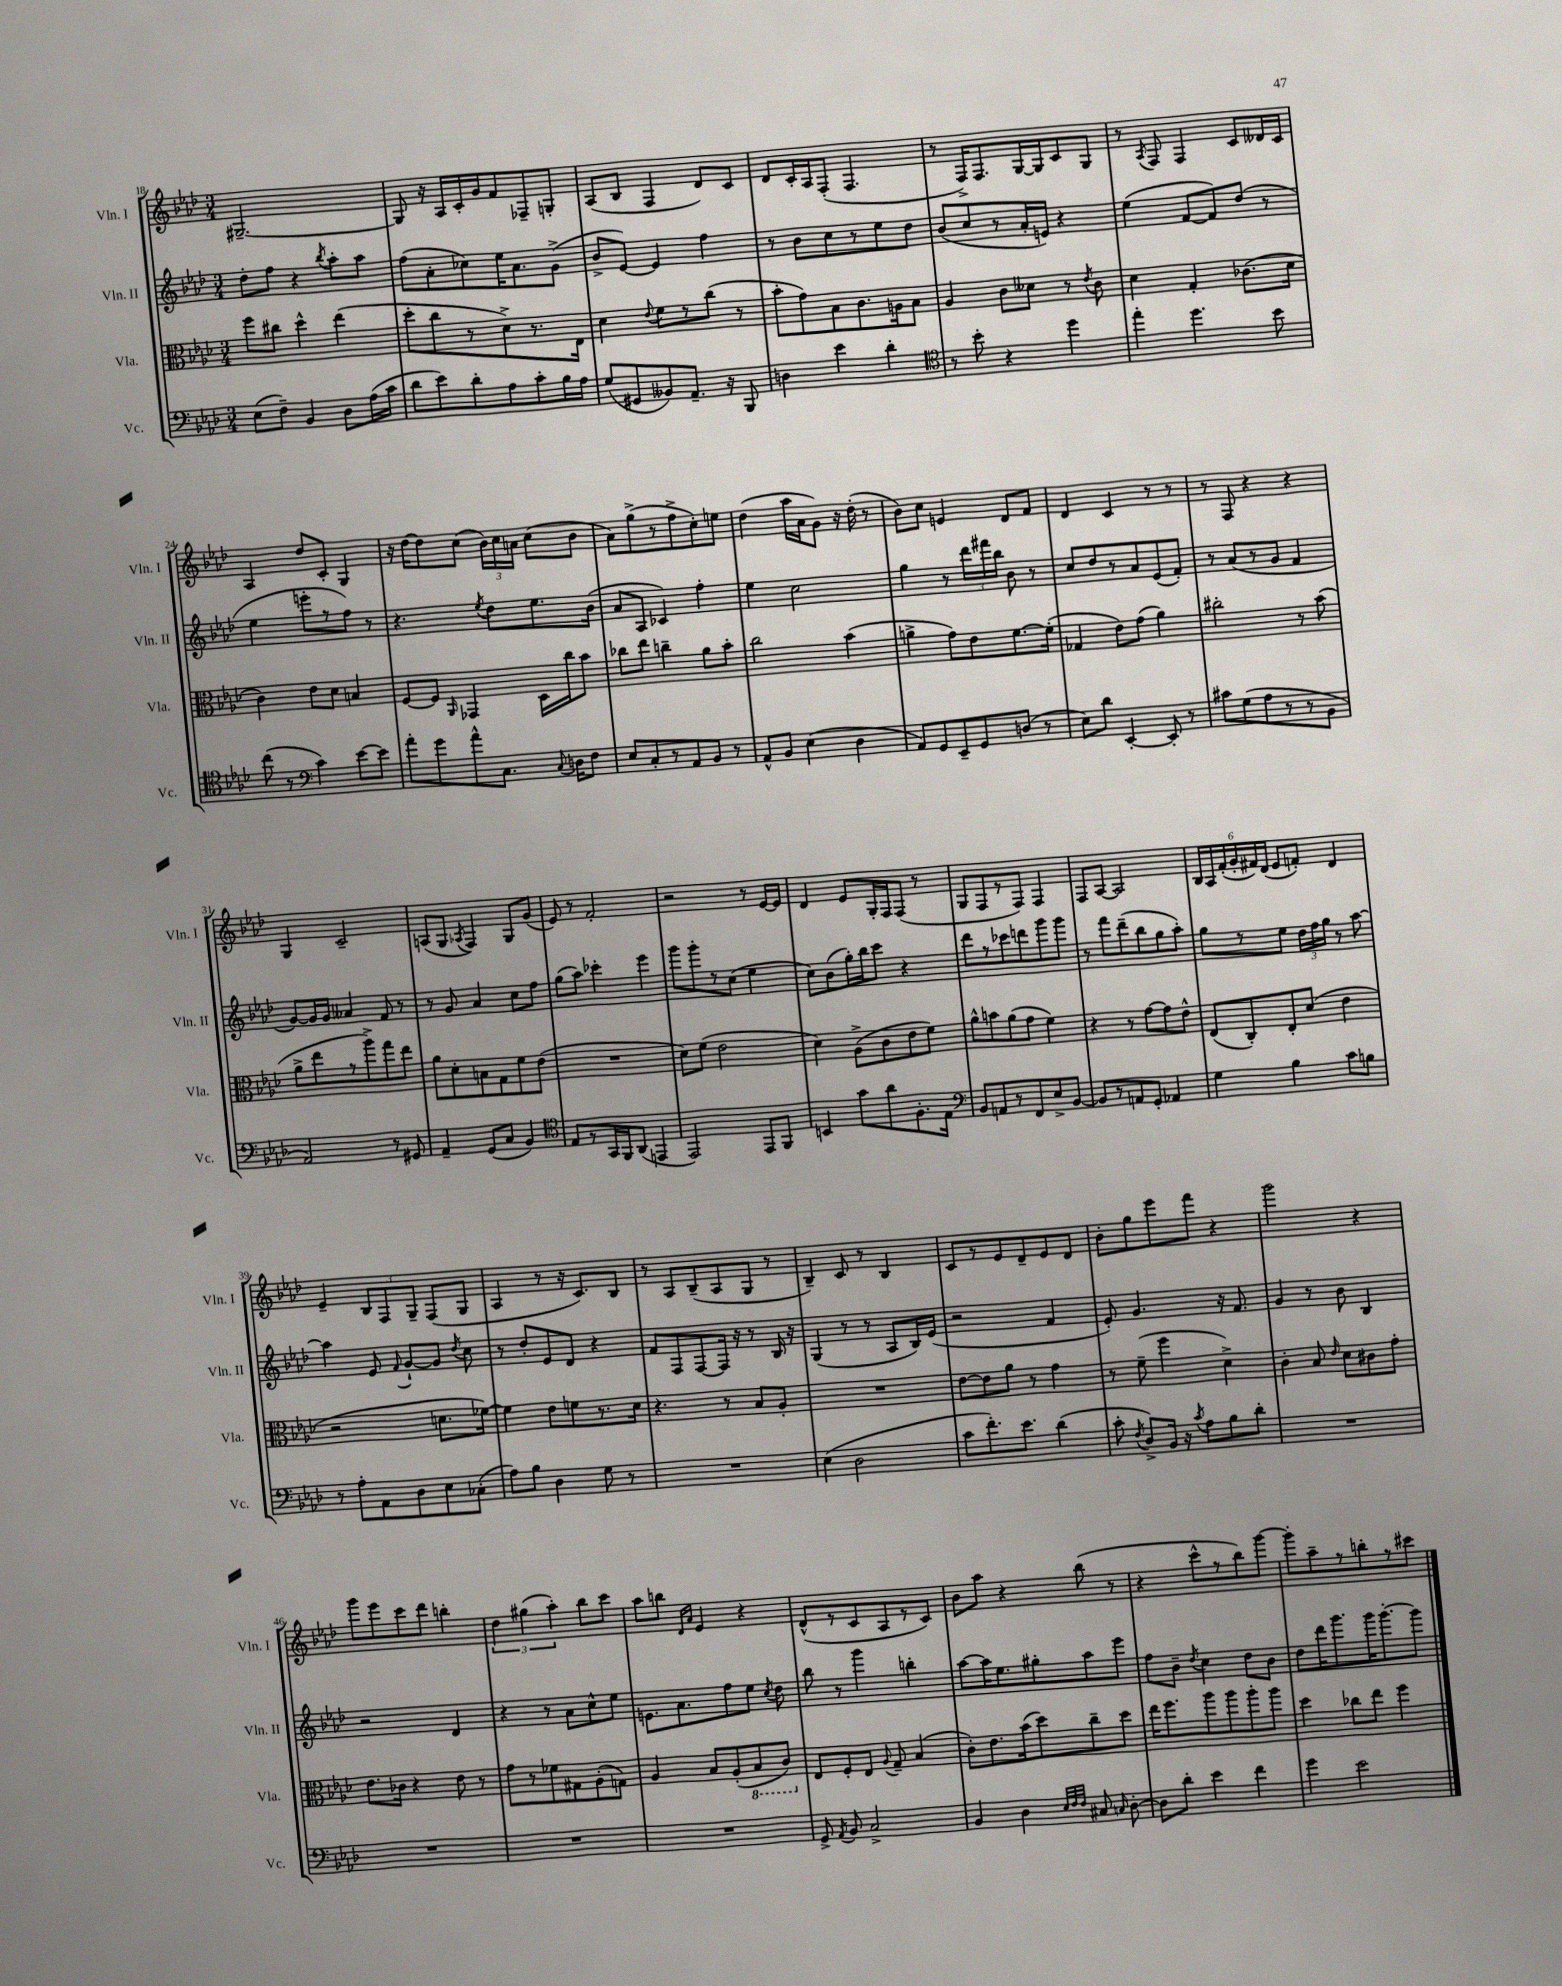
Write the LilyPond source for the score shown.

<<
\new StaffGroup <<
\new Staff = "s0" \with { instrumentName = "Vln. I" shortInstrumentName = "Vln. I" } {
    \clef treble \key aes \major \numericTimeSignature \time 3/4
    \autoBeamOff gis2.~-- |
    gis8 r16 aes16[ c'16-. g'16 f'8 fes8-- g8]-. |
    aes8[( bes8] f4 des'8[) c'8] |
    des'8[ c'16-. aes16 f8]-.( f4. |
    r8 f16[->) f8. g16~ g16 c'8 g8] |
    r8 \acciaccatura { aes8 } f8 f4 c'8[ deses'16 c'16] |
    aes4 des''8[ c'8]-. g4 |
    r16 des''16[~ des''8 c''8]( \tuplet 3/2 { bes'16[) c''16 a'16] } c''8[( bes'8] |
    aes'8[) g''8->( r8 f''8-> c''8-.) e''8] |
    des''4( aes''16[ aes'16 g'8]) r16 des''16-.( r8 |
    bes'8[) c''8] e'4 des'8[ f'8] |
    des'4 c'4 r8 r8 |
    r8 f8 r4 r4 |
    g4 c'2-- |
    a8[( g8] \acciaccatura { aes8 } f4) g8[ g'8]( |
    ees'8) r8 f'2-. |
    r2 r8 ees'16[~ ees'16] |
    des'4 ees'8[ g16-. f16 f8]( r8 |
    g8[ f8 r8 f8]) f4 |
    f8[ aes8]~ aes2 |
    \tuplet 6/4 { bes16[ aes16 f'16-.( g'16-. fis'16) des'16]( } ees'8[ f'8]-.) des'4 |
    ees'4-- \tuplet 3/2 { bes8[ f8 g8]-- } f8[( g8] |
    aes4 r8 r16 c'8.[) bes8] |
    r8 aes8[ bes8--( aes8 g8] r8 |
    bes4--) c'8 r8 bes4 |
    c'8[ r8 ees'8 des'8-- ees'8 des'8] |
    bes'8[-. g''8 ees'''8 f'''8] r4 |
    g'''2 r4 |
    g'''8[ ees'''8 c'''8 des'''8] b''4-. |
    \tuplet 3/2 { des''4 gis''4( aes''4-.) } bes''8[ c'''8] |
    aes''8[ b''8] \grace { des'16[ aes'16] } ees'4 r4 |
    des'8[-^( r8 c'8 aes8 r8 c'8]) |
    bes'8[ aes''8] r4 bes''8( r8 |
    r4 c'''8[-^ r8 bes''8) g'''8]~ |
    g'''8[-. aes''8-- r8 b''8-. r8 cis'''8] \bar "|." |
}
\new Staff = "s1" \with { instrumentName = "Vln. II" shortInstrumentName = "Vln. II" } {
    \clef treble \key aes \major \numericTimeSignature \time 3/4
    \autoBeamOff des''8[-. f''8] r4 \acciaccatura { bes''8 } aes''8[-. aes''8] |
    f''8[( aes'8-. ces''8) ees''16 aes'8. g'8]->( |
    bes'8[-> ees'8]~) ees'4 f''4 |
    r8 bes'8[ c''8 r8 ees''8 des''8] |
    bes'8[( c''8 r8 aes'16-. e'16]) r4 |
    ees''4( f'8[~ f'8) des''8]( r8 |
    ees''4 e'''8[-. r8 f''8]) r8 |
    r4. \acciaccatura { ees''8 } des''8[ ees''8. bes'16]( |
    aes'8[ aes8] ces'4) f''4-. |
    ees''4 c''2 |
    g''4 r8 \tuplet 3/2 { des'''16[ fis'''16 bes''16] } bes'8 r8 |
    c''8[ des''8 r8 aes'8 ees'8( f'8]-.) |
    r8 aes'8[( r8 g'8] f'4 |
    g'8[~) g'16 g'16] aeses'4 f'8 r8 |
    r8 g'8 aes'4 c''8[ f''8] |
    g''8[( aes''8]) ces'''4-. ees'''4 |
    g'''8[ g'''8-. r8 c''8]( ees''4 |
    c''8[) bes'8( g''16-.) bes''16 c'''8] r4 |
    des'''8[ r8 ces'''8 d'''8 g'''8 g'''8] |
    r8 f'''8[ des'''8--( bes''8 g''8 aes''8]-.) |
    g''8[ r8 ees''8] \tuplet 3/2 { des''16[ f''16 g''16] } r8 aes''8~ |
    aes''4 ees'8 \appoggiatura { f'8 } g'8[~-! g'8] \acciaccatura { des''8 } c''8 |
    r8 des''8[-. ees'8 des'8] r4 |
    f'8[ f8 f8~ f16] r16 r8 bes16 r16 |
    g4( r8 r8 aes8[ bes16) ees'16]( |
    r2 f'4 |
    ees'8-.) g'4. r16 f'8. |
    g'4 r8 bes'8 bes4 |
    r2 des'4 |
    r4 r8 aes'8[ c''8-^ ees''8] |
    e'8.[ aes'8. f''8 ees''8] \acciaccatura { c''8 } des''8 |
    bes''8 r8 g'''4 b''4-. |
    aes''8[~ aes''16 ees''8. gis''8-. aes''8 ees'''8] |
    f''8[ bes'8]-- \acciaccatura { des''8 } c''4 des''8[ bes'8] |
    des''8[ des'''16 g'''8. g'''16 g'''8.~-. g'''8] \bar "|." |
}
\new Staff = "s2" \with { instrumentName = "Vla." shortInstrumentName = "Vla." } {
    \clef alto \key aes \major \numericTimeSignature \time 3/4
    \autoBeamOff f''8[ cis''8] des''4-^ ees''4( |
    des''8[-. c''8 r8 des'8->) r8. ees16] |
    des'4 \appoggiatura { ees'8 } f'8[ r8 c''8]( r8 |
    bes'8[-. g'8) bes8 c'8. a16 bes8] |
    aes4 c'8[ deses'8] r8 \acciaccatura { ees'8 } c'8 |
    des'4 g4-. ces'8.[( des'16] |
    c'4) ees'8[ des'8] b4 |
    f8[~ f8] \grace { aes,16 } ges,4 des16[ c''16 bes'8] |
    ces''8[ ees''8] c''4-- aes'8[ bes'8]-. |
    c''2 bes'4( |
    a'4-> g'8[) ees'8 f'8.~ f'16]-.( |
    ges4 ees'8[) g'8]( aes'4) |
    cis''2-. r8 bes'8( |
    aes'8[-> ees''8 r8 aes''8->) g''8 ees''8] |
    aes'8[ des'8-. b8 g8 f'8 ees'8]( |
    R2. |
    des'8[) f'8]( ees'2 |
    des'4) aes8[->( c'8 ees'8 f'8]) |
    aes'8[-^ b'8 aes'8( g'8] f'4) |
    r4 r8 g'8[~ g'8 ees'8]-^ |
    ees8[( c8-.) ees8-. des'8]( ees'4 |
    r2 d'8.[ fes'16]~) |
    fes'4 ees'8[ f'8 r8. des'16] |
    r4. r8 bes8[ aes8]-. |
    R2. |
    ees'8[~ ees'8 aes'8] r8 g'4 |
    r8 f'8--( f''4 des'4->) |
    c'4-. bes8 \grace { ees'16 } des'8[ cis'8 g'8]-. |
    ees'8.[ ces'16] r4 ees'8 r8 |
    g'8[ r8 fes'8 gis8 aes8-.( g8]) |
    aes4 bes8[ aes8-.( \ottava #-1 bes,8 c8]) \ottava #0 |
    ees8[ f8-. ees8] \appoggiatura { aes8 } g8-- bes4( |
    c'8[-.) ees'8. bes'16( des''8) c''8-- des''8] |
    ees''16[ f''8. aes''8 aes''8 aes''8-. aes''8] |
    des''4 ces''8[ ees''8] f''4 \bar "|." |
}
\new Staff = "s3" \with { instrumentName = "Vc." shortInstrumentName = "Vc." } {
    \clef bass \key aes \major \numericTimeSignature \time 3/4
    \autoBeamOff ees8[( f8]--) bes,4 des8[ aes16( c'16] |
    des'8[ ees'8) des'8-. aes8 c'8-. bes16 aes16] |
    g8[( gis,8 beses,8) aes,8.]-- r16 bes,,8 |
    d4 ees'4 des'4-. |
    \clef tenor r8 bes'8-. r4 des''4 |
    ees''4-. des''4. bes'8 |
    c''8( r8 \clef bass c'4) ees'8[~ ees'8] |
    aes'8[-. g'8 aes'8-^ c8.] \appoggiatura { c8 } d16[ f8] |
    ees8[ c8-. r8 aes,8 bes,8] r8 |
    aes,8[-^ bes,8] ees4( des4 |
    aes,8[) g,8 ees,8-- g,8 d8]( r8 |
    ees8[) des'8] ees,4~-. ees,8-. r8 |
    cis'8[ g8( aes8 r8 r8 bes,8] |
    aes,2) r8 gis,8 |
    aes,4-- g,8[( c8] bes,4) |
    \clef tenor ees8[ r8 g,16 f,16 aes,8]( e,4 |
    ees,2) ees,8[ f,8] |
    b,4 g'8[ aes'8 f8.-. ees16] |
    \clef bass bes,8[ a,8 r8 f,8 ees8-> bes,8]~ |
    bes,8[ r8 a,8 g,8]-. aes,4 |
    g4 bes4 c'8[ b8] |
    r8 aes8[-. aes,8 des8 ees8 ces8]-.( |
    aes8[) bes8] des4 g8 r8 |
    R2. |
    ees4( des2 |
    c'8[ f'8.-.) ees'8.] des'4( |
    c'8-. \acciaccatura { f8 } des8[->) bes,16] r16 \acciaccatura { c'8 } aes8[ bes8 des'8]-. |
    R2. |
    R2. |
    R2. |
    R2. |
    g,8-> \acciaccatura { aes,8 } bes,8 c2-> |
    bes,4 des4 \grace { ees32[ f32 f32] } cis8 \grace { c16 } des8~-. |
    des8[ des'8]-. ees'4 f'4 |
    g'4 ees'2 \bar "|." |
}
>>
>>
\layout { \context { \Score currentBarNumber = #18 } }
